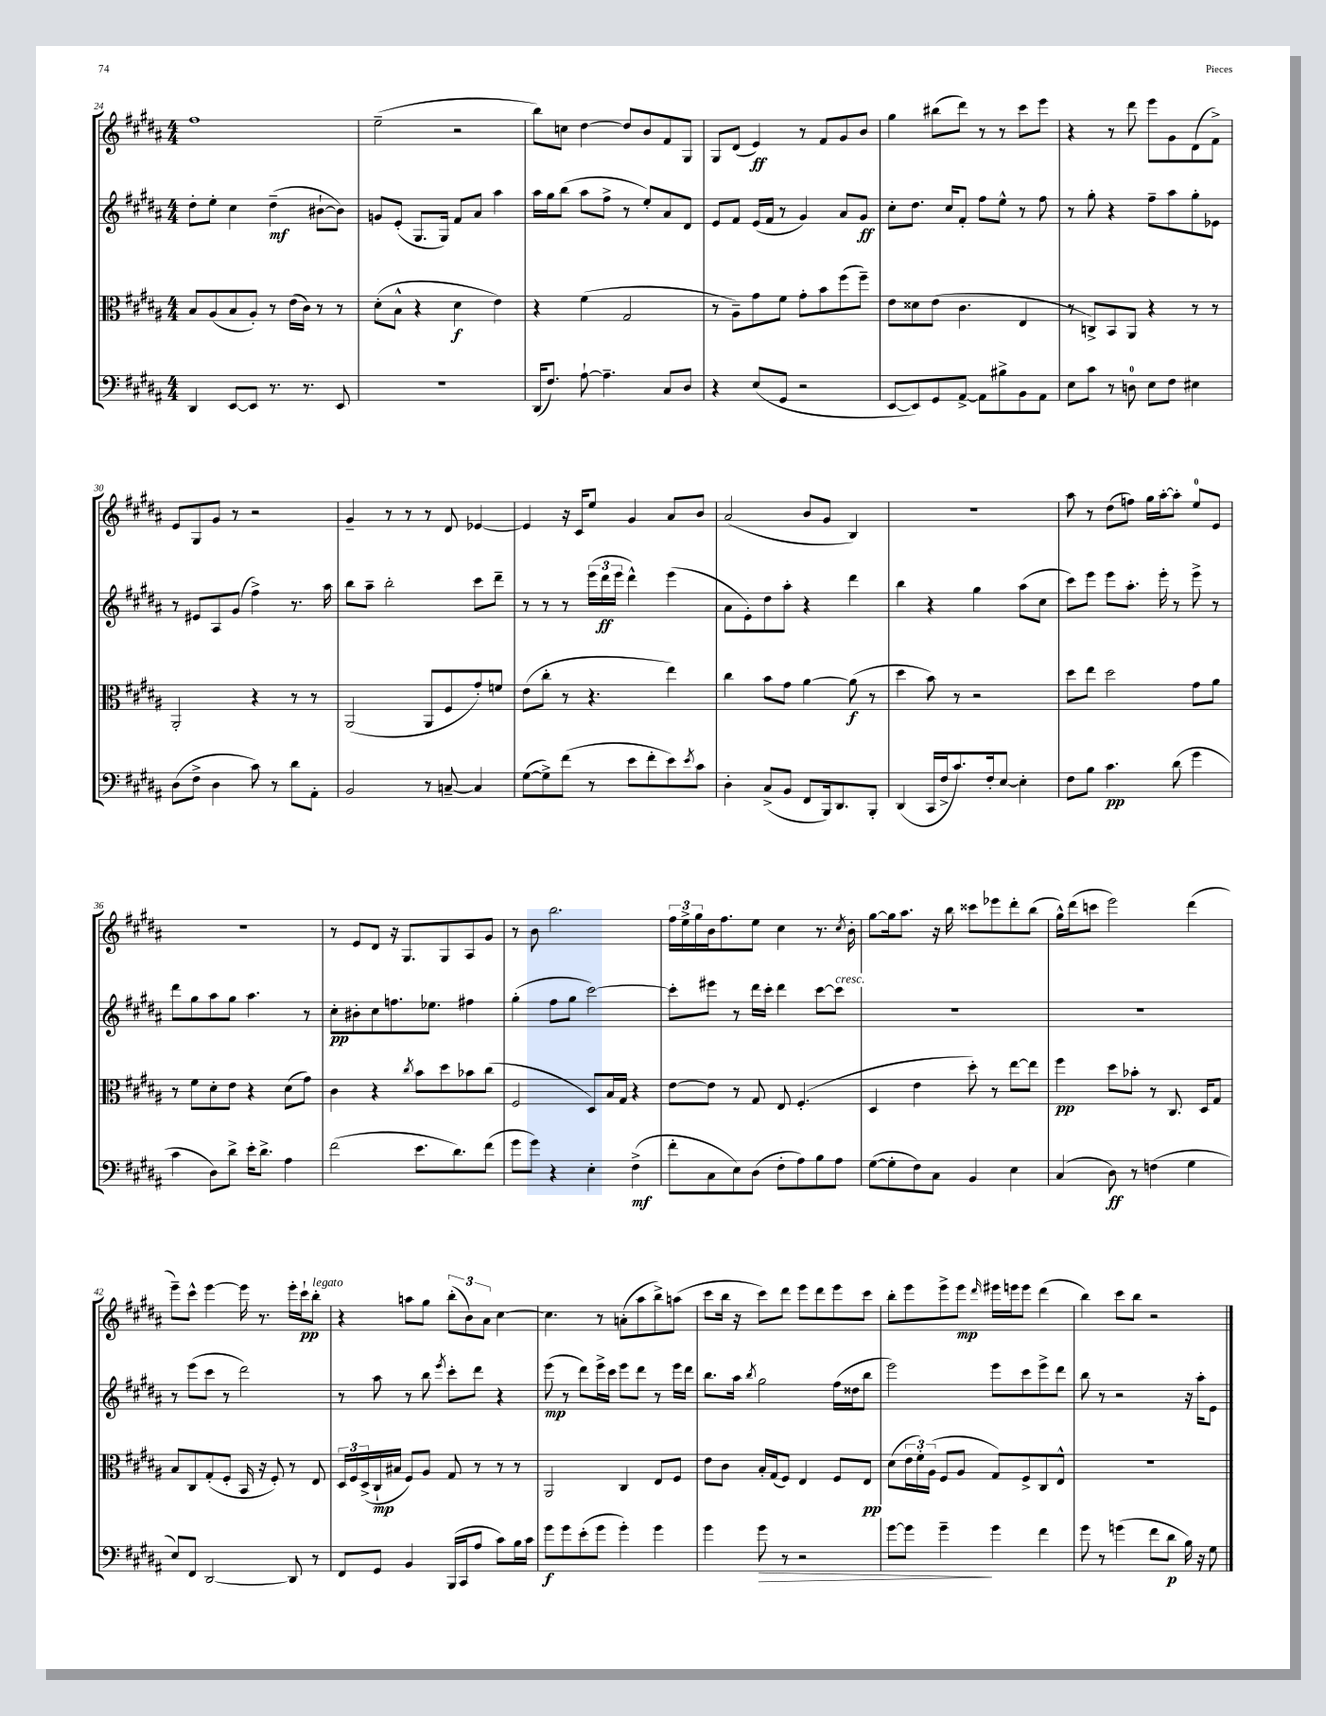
<<
\new StaffGroup <<
\new Staff = "s0" {
    \clef treble \key b \major \numericTimeSignature \time 4/4
    fis''1 |
    e''2--( r2 |
    b''8) c''8 dis''4~ dis''8 b'8 fis'8 gis8 |
    gis8 dis'8( e'4\ff) r8 fis'8 gis'8 b'8 |
    gis''4 bis''8( dis'''8) r8 r8 cis'''8 e'''8 |
    r4 r8 dis'''8 e'''8 gis'8 dis'8( fis'8->) |
    e'8 gis8 gis'8 r8 r2 |
    gis'4-- r8 r8 r8 dis'8 ees'4~ |
    ees'4 r16 cis'16 e''8 gis'4 ais'8 b'8 |
    ais'2( b'8 gis'8 b4) |
    R1 |
    ais''8 r8 dis''8( f''8) gis''16 ais''16~-. ais''8-. e''8-0 e'8 |
    R1 |
    r8 e'8 dis'8 r16 gis8. gis8 ais8 gis'8 |
    r8 b'8 b''2. |
    \tuplet 3/2 { fis''16 e''16-> gis''16 } b'16 fis''8. e''8 cis''4 r8. \acciaccatura { cis''8 } b'16-. |
    gis''8~ gis''16 ais''8. r16 b''16 cisis'''8 ees'''8 dis'''8-. b''8( |
    gis''16-^) dis'''16( c'''8 e'''2) dis'''4( |
    e'''8--) cis'''8-^ e'''4~ e'''16 r8. e'''16-. cis'''16-!\pp b''8-.^\markup { \italic "legato" } |
    r4 a''8 gis''8 \tuplet 3/2 { b''8-.( b'8) ais'8 } cis''4~ |
    cis''4. r8 a'8-.( ais''8 b''8->) a''8( |
    cis'''8 b''16 r16 cis'''8) dis'''8 e'''8 dis'''8 e'''8 cis'''8 |
    b''8-. e'''8 e'''8-> e'''8\mp \grace { dis'''16 } eis'''16 e'''16 e'''8 dis'''4( |
    b''4) cis'''8 b''8 r2 \bar "|." |
}
\new Staff = "s1" {
    \clef treble \key b \major \numericTimeSignature \time 4/4
    dis''8-. e''8-. cis''4 dis''4--\mf( bis'8~-! bis'8) |
    g'8 e'8-.( gis8. gis16) fis'8 ais'8 ais''4 |
    ais''16 gis''16 b''8( ais''8 fis''8-> r8 e''8-.) ais'8 dis'8 |
    e'8 fis'8 e'16( fis'16 r8 gis'4) ais'8 gis'8\ff |
    cis''8-. dis''8. cis''16 fis'8-. fis''8 e''8-^ r8 fis''8 |
    r8 gis''8-. r4 fis''8-- ais''8 gis''8-. ees'8 |
    r8 eis'8 ais8 gis'8( fis''4->) r8. ais''16 |
    b''8 ais''8-- b''2-. cis'''8 dis'''8-- |
    r8 r8 r8 \tuplet 3/2 { e'''16( dis'''16\ff e'''16 } dis'''4-^) e'''4( |
    ais'8 e'8-.) dis''8 ais''8-. r4 dis'''4 |
    b''4 r4 gis''4 ais''8( cis''8 |
    cis'''8) e'''8 e'''8 ais''8.-. e'''16-. r8 e'''8-> r8 |
    dis'''8 gis''8 ais''8 gis''8 ais''4. r8 |
    cis''8-.\pp bis'8-. cis''8 f''8. ees''8. fis''4 |
    gis''4-.( fis''8 gis''8 cis'''2~) |
    cis'''8-. eis'''8 r8 dis'''16 cis'''16-. dis'''4 cis'''8~ cis'''8^\markup { \italic "cresc." } |
    R1 |
    R1 |
    r8 e'''8( cis'''8 r8 dis'''2) |
    r8 ais''8 r8 b''8 \acciaccatura { e'''8 } cis'''8-. dis'''8 r4 |
    e'''8\mp( r8 dis'''8) e'''16-> cis'''16 e'''8 dis'''8 r8 e'''16 dis'''16 |
    b''8. ais''16 \acciaccatura { b''8 } gis''2 fis''16( disis''16 b''8 |
    e'''2) e'''8 cis'''8 e'''8-> dis'''8 |
    b''8 r8 r2 r16 ais''16-. e'8 \bar "|." |
}
\new Staff = "s2" {
    \clef alto \key b \major \numericTimeSignature \time 4/4
    b8 ais8( b8 ais8-.) r8 e'16( cis'16) r8 r8 |
    dis'8-.( b8-^ r4 dis'4\f e'4) |
    r4 fis'4( gis2 |
    r8 ais8--) gis'8 fis'8 gis'8-. b'8 fis''8( fis''8--) |
    e'8 disis'8 e'8( cis'4. e4 |
    r8 c8->) b,8 ais,8 r4 r8 r8 |
    ais,2-. r4 r8 r8 |
    ais,2( ais,8 fis8 gis'8-.) f'8 |
    e'8( cis''8-. r8 r4. e''4) |
    cis''4 b'8 gis'8 ais'4~ ais'8\f( r8 |
    dis''4 b'8) r8 r2 |
    dis''8 e''8 dis''2 gis'8 ais'8 |
    r8 fis'8 dis'8-. e'8 r4 dis'8( gis'8) |
    cis'4 r4 \acciaccatura { cis''8 } b'8 dis''8 bes'8 cis''8( |
    fis2 dis8) b16 gis16 r4 |
    e'8~ e'8 r8 gis8 e8 fis4.-.( |
    dis4 e'4 dis''8-.) r8 e''8~ e''8 |
    fis''4\pp dis''8 bes'8-. r8 cis8. dis16 gis8 |
    b8 cis8 gis8-.( fis8-. b,16 r16 fis8-.) r8 e8 |
    \tuplet 3/2 { dis16 fis16 dis16->( } cis16-!\mp bis16 fis8) ais8 gis8 r8 r8 r8 |
    ais,2 cis4 e8 fis8 |
    e'8 cis'8 b16-. gis16( fis8) e4 fis8 e8\pp |
    dis'8( \tuplet 3/2 { e'16 fis'16-.) ais16( } fis8 ais8 gis8) fis8-> cis8 e8-^ |
    R1 \bar "|." |
}
\new Staff = "s3" {
    \clef bass \key b \major \numericTimeSignature \time 4/4
    dis,4 e,8~ e,8 r8. r8. e,8 |
    R1 |
    dis,16( fis8.) ais8~-! ais4.-- cis8 dis8 |
    r4 e8( gis,8 r2 |
    e,8~ e,8) gis,8 ais,8~-> ais,8 bis8-> b,8 ais,8 |
    e8 cis'8 r8 d8-0 e8 fis8 eis4 |
    dis8( fis8-> dis4 cis'8) r8 dis'8 ais,8-. |
    b,2 r8 c8~-- c4 |
    gis8~( gis8->) fis'8( r8 e'8 fis'8-. e'8) \acciaccatura { e'8 } cis'8 |
    dis4-. cis8->( b,8 fis,8 b,,16) dis,8. b,,8-. |
    dis,4( cis,16 fis16-> cis'8.) fis16-. e8~ e4-. |
    fis8 b8 cis'4.\pp dis'8( gis'4 |
    cis'4 dis8) dis'8-> e'16-. dis'8.-> ais4 |
    fis'2( e'8. dis'8.) fis'8( |
    gis'8 gis'8) r4 e4-. fis4->\mf( |
    fis'8-. cis8 e8) dis8( fis8-. ais8) b8 ais8 |
    gis8~( gis8-. fis8) cis8 b,4 e4 |
    cis4( dis8\ff) r8 f4( gis4 |
    e8) fis,8 dis,2~ dis,8 r8 |
    fis,8 gis,8 b,4 b,,16( cis,16 ais8 cis'8) b16 cis'16 |
    gis'8\f gis'8 e'8-.( gis'8 gis'4-.) gis'4 |
    gis'4 gis'8\> r8 r2 |
    gis'8~ gis'8 gis'4--\! gis'4 fis'4 |
    gis'8 r8 g'4( fis'8 dis'8\p b16) r16 gis8 \bar "|." |
}
>>
>>
\layout { \context { \Score currentBarNumber = #24 } }
